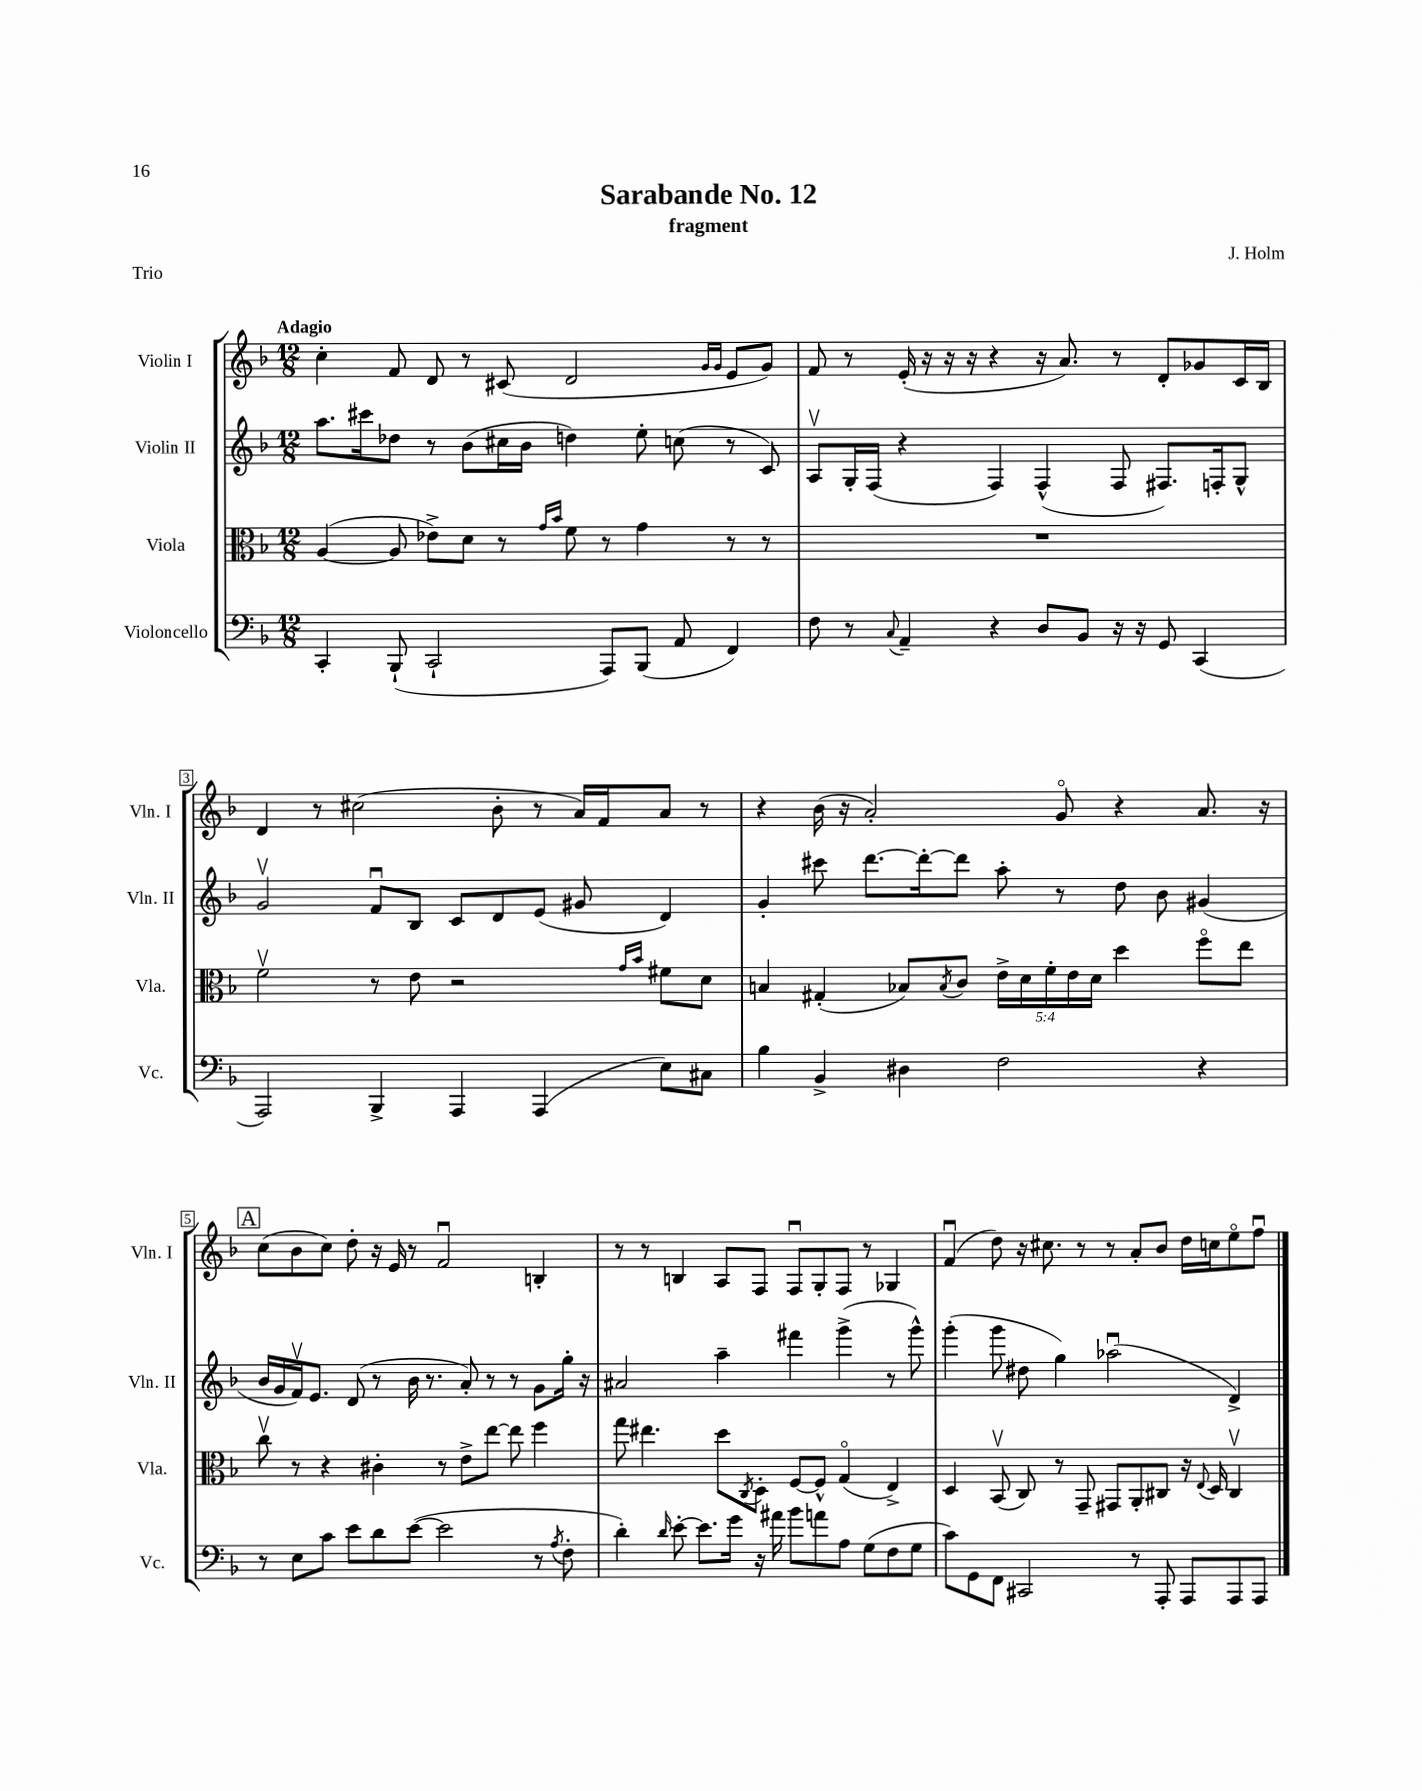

**kern	**kern	**kern	**kern
*staff4	*staff3	*staff2	*staff1
*clefF4	*clefC3	*clefG2	*clefG2
*k[b-]	*k[b-]	*k[b-]	*k[b-]
*M12/8	*M12/8	*M12/8	*M12/8
4CC'	([4A	8.aa	4cc'
.	.	16ccc#	.
(8BBB-`	8A]	8dd-	8f
2CC`	8e-^)	8r	8d
.	8d	(8b-	8r
.	8r	16cc#	(8c#
.	.	16b-	.
.	16qqg	.	.
.	16qqb-	.	.
.	8f	4dd)	2d
8AAA)	8r	.	.
(8BBB-	4g	8ee'	.
8AA	.	(8cc	.
.	.	.	16qqg
.	.	.	16qqg
4FF)	8r	8r	8e
.	8r	8c)	8g)
=	=	=	=
8F	1.r	8Av	8f
8r	.	16G'	8r
.	.	(16F	.
8qqC	.	.	.
4AA~	.	4r	(16e'
.	.	.	16r
.	.	.	16r
.	.	.	16r
4r	.	4F)	4r
8D	.	(4F^^	16r
.	.	.	8.a)
8BB-	.	.	.
16r	.	8F	8r
16r	.	.	.
8GG	.	8.F#)	8d'
(4CC	.	.	8g-
.	.	16F'	.
.	.	8G^^	16c
.	.	.	16B-
=	=	=	=
2AAA)	2fv	2gv	4d
.	.	.	8r
.	.	.	(2cc#
4BBB-^	8r	8fu	.
.	8e	8B-	.
4AAA	2r	8c	.
.	.	8d	8b-'
(4AAA	.	(8e	8r
.	.	8g#	16a)
.	.	.	16f
.	16qqg	.	.
.	16qqb-	.	.
8E)	8f#	4d)	8a
8C#	8d	.	8r
=	=	=	=
4B-	4B	4g'	4r
4BB-^	(4G#'	8ccc#	(16b-
.	.	.	16r
.	.	[8.ddd	2a')
4D#	8B-)	.	.
.	.	16ddd'_	.
.	8qB-	.	.
.	8c	8ddd]	.
2F	20e^	8aa'	.
.	20d	.	.
.	20f'	.	.
.	.	8r	8go
.	20e	.	.
.	20d	.	.
.	4dd	8dd	4r
.	.	8b-	.
4r	8ffo	(4g#	8.a
.	8ee	.	.
.	.	.	16r
=	=	=	=
8r	8ccv	16b-	(8cc
.	.	16g	.
8E	8r	16fv)	8b-
.	.	8.e	.
8c	4r	.	8cc)
8e	.	(8d	8dd'
8d	4c#'	8r	16r
.	.	.	16e
([8e	.	16b-	8r
.	.	8.r	.
2e]	8r	.	2fu
.	8e^	8a')	.
.	[8ee	8r	.
.	8ee]	8r	.
8r	4ff	8g	4B'
8qA	.	.	.
8F'	.	16gg'	.
.	.	16r	.
=	=	=	=
4d')	8gg	2a#	8r
.	4.ee#	.	8r
16qqd	.	.	.
[8e'	.	.	4B
8.e]	.	.	.
.	8dd	4aa~	8A
16g	.	.	.
.	8qC	.	.
16r	8D'	.	8F
16a#	.	.	.
8b-	[8F	4fff#	8Fu
8a	8F^^]	.	8G'
8A	(4Go	(4ggg^	8F
(8G	.	.	8r
8F	4E^)	8r	4G-
8G	.	8ggg^^)	.
=	=	=	=
8c)	4D	(4ggg'	(4fu
8GG	.	.	.
8FF	(8BB-v	8ggg	8dd)
2CC#	8C)	8dd#	16r
.	.	.	8.cc#
.	8r	4gg)	.
.	8GG~	.	8r
.	8GG#	(2aa-u	8r
8r	8AA'	.	8a'
8AAA'	8C#	.	8b-
8AAA	16r	.	16dd
.	8qqE	.	.
.	16D	.	16cc
8AAA	4C#v	4d^)	8eeo
8AAA	.	.	8ffu
==	==	==	==
*-	*-	*-	*-
